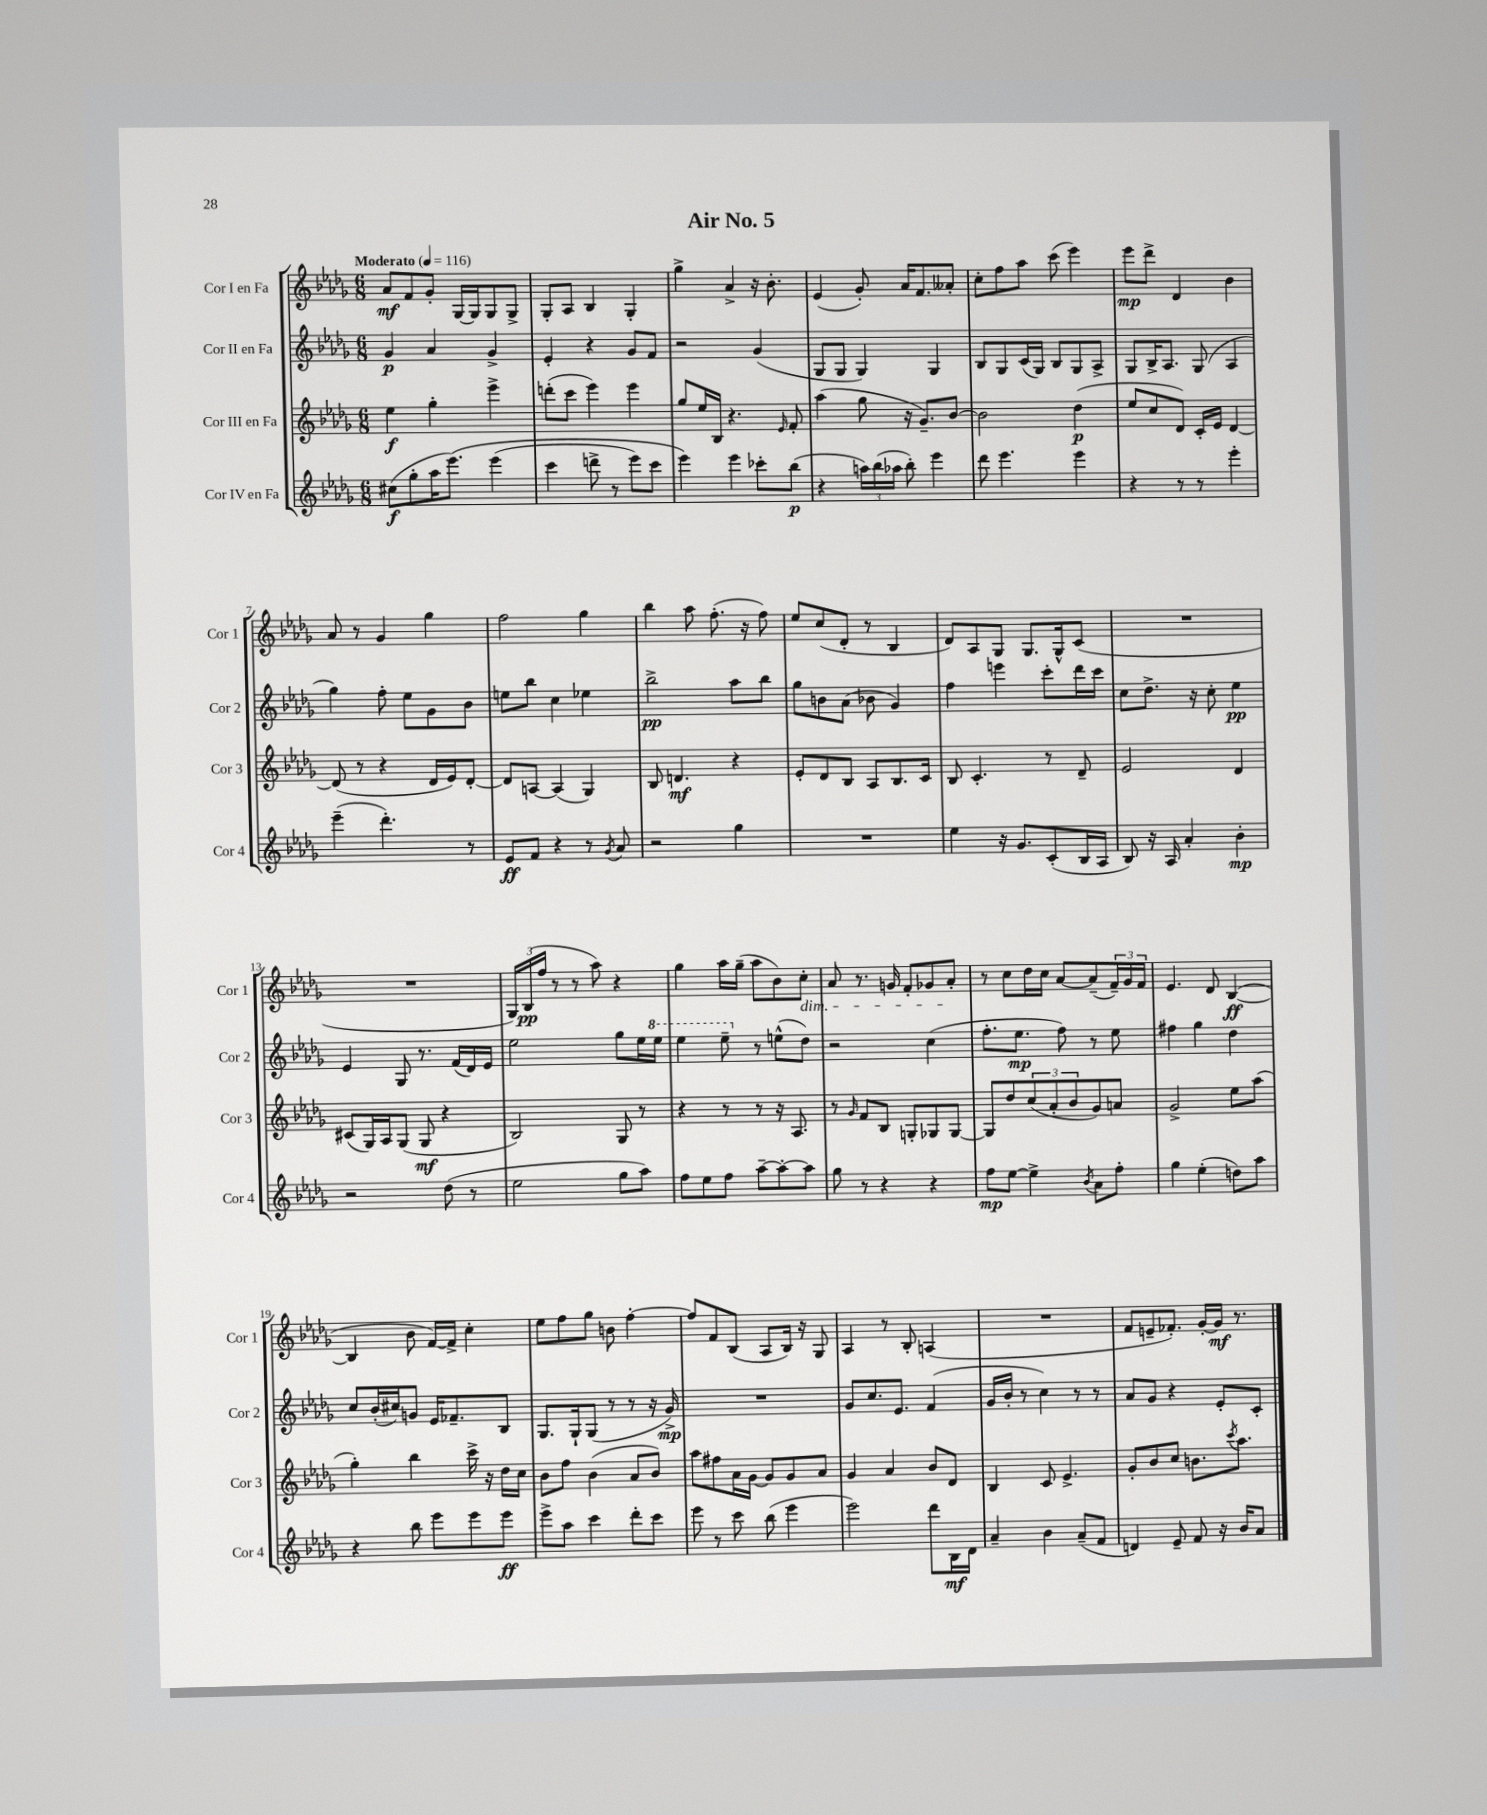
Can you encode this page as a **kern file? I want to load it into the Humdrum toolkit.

**kern	**dynam	**kern	**dynam	**kern	**dynam	**kern	**dynam
*part4	*part4	*part3	*part3	*part2	*part2	*part1	*part1
*staff4	*staff4	*staff3	*staff3	*staff2	*staff2	*staff1	*staff1
*I"Cor IV en Fa	*	*I"Cor III en Fa	*	*I"Cor II en Fa	*	*I"Cor I en Fa	*
*I'Cor 4	*	*I'Cor 3	*	*I'Cor 2	*	*I'Cor 1	*
*clefG2	*	*clefG2	*	*clefG2	*	*clefG2	*
*k[b-e-a-d-g-]	*	*k[b-e-a-d-g-]	*	*k[b-e-a-d-g-]	*	*k[b-e-a-d-g-]	*
*M6/8	*	*M6/8	*	*M6/8	*	*M6/8	*
*MM116	*	*MM116	*	*MM116	*	*MM116	*
=1	=1	=1	=1	=1	=1	=1	=1
!	!	!	!	!	!	!LO:TX:a:B:t=Moderato	!
(8cc#X\L	f	4ee-\	f	4g-/	p	8a-/L	mf
8gg-'\	.	.	.	.	.	8f/	.
16aa-\K	.	4gg-'\	.	4a-/	.	8g-'/J	.
(8.eee-\J)	.	.	.	.	.	.	.
.	.	.	.	.	.	[16G-/LL	.
.	.	.	.	.	.	16G-/J]	.
(4eee-\	.	4eee-^\	.	4g-^/	.	8G-/	.
.	.	.	.	.	.	8G-^/J	.
=2	=2	=2	=2	=2	=2	=2	=2
4ccc\	.	(8dddn'\L	.	4e-'/	.	8G-'/L	.
.	.	8ccc\J	.	.	.	8A-/J	.
8dddn^\	.	4eee-\)	.	4r	.	4B-/	.
8r	.	.	.	.	.	.	.
8eee-\L)	.	4eee-\	.	8g-/L	.	4G-'/	.
8ccc\J	.	.	.	8f/J	.	.	.
=3	=3	=3	=3	=3	=3	=3	=3
4eee-\)	.	8gg-/L	.	2r	.	4gg-^\	.
.	.	16ee-/L	.	.	.	.	.
.	.	16B-/JJ	.	.	.	.	.
4eee-\	.	4.r	.	.	.	4a-^/	.
8ccc-X'\L	.	.	.	(4g-/	.	16r	.
.	.	.	.	.	.	8.b-'\	.
.	.	16qqe-/	.	.	.	.	.
(8bb-\J	p	8f'/	.	.	.	.	.
=4	=4	=4	=4	=4	=4	=4	=4
4r	.	(4aa-\	.	8G-/L	.	(4e-/	.
.	.	.	.	8G-/J	.	.	.
24aan\LL)	.	8gg-\	.	4G-/)	.	8g-'/)	.
(24bb-\	.	.	.	.	.	.	.
24aa-X\JJ	.	.	.	.	.	.	.
8bb-'\)	.	16r	.	.	.	16a-/KL	.
.	.	8.g-~/L)	.	.	.	8.f/	.
4eee-\	.	.	.	4G-/	.	.	.
.	.	[8b-/J	.	.	.	8a--X'/J	.
=5	=5	=5	=5	=5	=5	=5	=5
8ddd-\	.	2b-\]	.	8B-/L	.	8cc'\L	.
4.eee-\	.	.	.	8G-/	.	8ff\	.
.	.	.	.	(16c/L	.	8aa-\J	.
.	.	.	.	16G-/JJ)	.	.	.
.	.	.	.	8B-/L	.	(8ccc\	.
4eee-\	.	(4dd-\	p	8G-/	.	4eee-\)	.
.	.	.	.	8A-^/J	.	.	.
=6	=6	=6	=6	=6	=6	=6	=6
4r	.	8ee-/L	.	8G-/L	.	8eee-\L	mp
.	.	8cc/	.	16B-^/K	.	8ddd-^\J	.
.	.	.	.	8.A-/J	.	.	.
8r	.	8d-/J)	.	.	.	4d-/	.
8r	.	16c'/LL	.	(8G-/	.	.	.
.	.	16e-/JJ	.	.	.	.	.
4eee-'\	.	[4d-/	.	4A-/	.	4b-\	.
!!LO:LB:g=z
=7	=7	=7	=7	=7	=7	=7	=7
(4eee-~\	.	(8d-/]	.	4gg-\)	.	8a-/	.
.	.	8r	.	.	.	8r	.
4.ddd-'\)	.	4r	.	8ff'\	.	4g-/	.
.	.	.	.	8ee-\L	.	.	.
.	.	16d-/LL	.	8g-\	.	4gg-\	.
.	.	16e-/J)	.	.	.	.	.
8r	.	[8d-'/J	.	8b-\J	.	.	.
=8	=8	=8	=8	=8	=8	=8	=8
8e-/L	ff	8d-/L]	.	8een\L	.	2ff\	.
8f/J	.	[8An/J	.	8bb-\J	.	.	.
4r	.	(4A/]	.	4cc\	.	.	.
8r	.	4G-/)	.	4ee-X\	.	4gg-\	.
8qg-/	.	.	.	.	.	.	.
8a-/	.	.	.	.	.	.	.
=9	=9	=9	=9	=9	=9	=9	=9
2r	.	8B-/	.	2bb-^\	pp	4bb-\	.
.	.	4.dn/	mf	.	.	.	.
.	.	.	.	.	.	8aa-\	.
.	.	.	.	.	.	(8.ff'\	.
4gg-\	.	4r	.	8aa-\L	.	.	.
.	.	.	.	.	.	16r	.
.	.	.	.	8bb-\J	.	8ff\)	.
=10	=10	=10	=10	=10	=10	=10	=10
2.r	.	8e-'/L	.	8gg-\L	.	8ee-/L	.
.	.	8d-/	.	8bn\	.	(8cc/	.
.	.	8B-/J	.	(8a-\J	.	8d-'/J	.
.	.	8A-/L	.	8b-X\	.	8r	.
.	.	8.B-/	.	4g-/)	.	4B-/	.
.	.	16c/Jk	.	.	.	.	.
=11	=11	=11	=11	=11	=11	=11	=11
4ee-\	.	8B-/	.	4ff\	.	8d-/L)	.
.	.	4.c'/	.	.	.	8A-/	.
16r	.	.	.	4eeen\	.	8G-/J	.
8.g-/L	.	.	.	.	.	.	.
.	.	.	.	.	.	8.G-/L	.
(8c'/	.	8r	.	8ccc'\L	.	.	.
.	.	.	.	.	.	16G-^^/k	.
16B-/L	.	8d-~/	.	16ddd-\L	.	(8c/J	.
16A-/JJ	.	.	.	16ccc\JJ	.	.	.
=12	=12	=12	=12	=12	=12	=12	=12
8B-/)	.	2e-/	.	8cc\L	.	2.r	.
16r	.	.	.	8.dd-^\J	.	.	.
16A-/	.	.	.	.	.	.	.
4a-'/	.	.	.	.	.	.	.
.	.	.	.	16r	.	.	.
.	.	.	.	8cc'\	.	.	.
4b-'\	mp	4d-/	.	4ee-\	pp	.	.
!!LO:LB:g=z
=13	=13	=13	=13	=13	=13	=13	=13
2r	.	(8c#X/L	.	4e-/	.	2.r	.
.	.	16G-/L)	.	.	.	.	.
.	.	16A-/J	.	.	.	.	.
.	.	(8G-/J	.	8G-/	.	.	.
.	.	8G-/	mf	8.r	.	.	.
(8dd-\	.	4r	.	.	.	.	.
.	.	.	.	(16f/LL	.	.	.
8r	.	.	.	16d-/)	.	.	.
.	.	.	.	16e-/JJ	.	.	.
=14	=14	=14	=14	=14	=14	=14	=14
2ee-\	.	2B-/)	.	2ee-\	.	24G-/LL)	.
.	.	.	.	.	.	(24B-/	pp
.	.	.	.	.	.	24ff/JJ	.
.	.	.	.	.	.	8r	.
.	.	.	.	.	.	8r	.
.	.	.	.	.	.	8aa-\)	.
8gg-\L	.	8G-/	.	8gg-\L	.	4r	.
8aa-\J)	.	8r	.	16ee-\L	.	.	.
*	*	*	*	*8va	*	*	*
.	.	.	.	16eee-\JJ	.	.	.
=15	=15	=15	=15	=15	=15	=15	=15
8ff\L	.	4r	.	4eee-\	.	4gg-\	.
8ee-\	.	.	.	.	.	.	.
8ff\J	.	8r	.	8eee-~\	.	16aa-\LL	.
.	.	.	.	.	.	(16gg-~\JJ	.
*	*	*	*	*X8va	*	*	*
[8aa-~\L	.	8r	.	8r	.	8aa-\L	.
8aa-'\_	.	16r	.	(8een^^\L	.	8b-\)	.
.	.	8.A-/	.	.	.	.	.
!	!	!	!	!	!	!LO:TX:b:i:t=dim.	!
8aa-\J]	.	.	.	8dd-\J)	.	8cc'\J	.
=16	=16	=16	=16	=16	=16	=16	=16
8gg-\	.	8r	.	2r	.	8a-/	.
.	.	16qqg-/	.	.	.	.	.
8r	.	8f/L	.	.	.	8.r	.
4r	.	8B-/J	.	.	.	.	.
.	.	.	.	.	.	16gn/	.
.	.	8Gn'/L	.	.	.	8f'/L	.
4r	.	8G-X/	.	(4cc\	.	8g-X/	.
.	.	[8G-/J	.	.	.	8a-'/J	.
=17	=17	=17	=17	=17	=17	=17	=17
8ff\L	mp	8G-/L]	.	8.ff'\L	.	8r	.
[8ee-\J	.	8dd-/	.	.	.	8cc\L	.
.	.	.	.	8.ee-\J	mp	.	.
4ee-^\]	.	(12cc/	.	.	.	16dd-\L	.
.	.	.	.	.	.	16cc\JJ	.
.	.	12a-'/	.	.	.	.	.
.	.	.	.	8ff\)	.	[8a-/L	.
.	.	12b-/	.	.	.	.	.
8qb-/	.	.	.	.	.	.	.
8a-\L	.	8g-/)	.	8r	.	(8a-~/]	.
8ff'\J	.	8an/J	.	8ee-\	.	24f~/L)	.
.	.	.	.	.	.	24g-/	.
.	.	.	.	.	.	24f/JJ	.
=18	=18	=18	=18	=18	=18	=18	=18
4gg-\	.	2g-^/	.	4ff#X\	.	4.e-/	.
(4ee-'\	.	.	.	4gg-\	.	.	.
.	.	.	.	.	.	8d-/	.
8ddn\L)	.	8ee-\L	.	4dd-\	.	([4B-/	ff
8aa-\J	.	(8aa-\J	.	.	.	.	.
!!LO:LB:g=z
=19	=19	=19	=19	=19	=19	=19	=19
4r	.	4gg-'\)	.	8cc/L	.	4B-/]	.
.	.	.	.	(16b-'/L	.	.	.
.	.	.	.	16cc#X/J)	.	.	.
8bb-\	.	4bb-\	.	8gn/J	.	8b-\	.
8eee-\L	.	.	.	16e-/KL	.	[16f/LL)	.
.	.	.	.	8.f-X~/	.	16f^/JJ]	.
8eee-\	.	16ccc^\	.	.	.	4cc'\	.
.	.	16r	.	.	.	.	.
8eee-\J	ff	16dd-\LL	.	8B-/J	.	.	.
.	.	16cc\JJ	.	.	.	.	.
=20	=20	=20	=20	=20	=20	=20	=20
8eee-^\L	.	8b-\L	.	8.G-/L	.	8ee-\L	.
8aa-\J	.	8ff\J	.	.	.	8ff\	.
.	.	.	.	16G-`/k	.	.	.
4ccc\	.	(4b-\	.	(8G-/J	.	8gg-\J	.
.	.	.	.	8r	.	8bn\	.
8ddd-'\L	.	8a-/L	.	8r	.	[4ff'\	.
8ccc\J	.	8b-/J)	.	16r	.	.	.
.	.	.	.	16g-^/)	mp	.	.
=21	=21	=21	=21	=21	=21	=21	=21
8eee-\	.	8aa-\L	.	2.r	.	8ff/L]	.
8r	.	8ff#X\	.	.	.	8f/	.
8ccc\	.	16a-\L	.	.	.	(8B-/J	.
.	.	[16g-\JJ	.	.	.	.	.
(8bb-\	.	8g-/L]	.	.	.	8A-/L	.
4eee-\	.	8g-/	.	.	.	16B-/Jk)	.
.	.	.	.	.	.	16r	.
.	.	8a-/J	.	.	.	8G-/	.
=22	=22	=22	=22	=22	=22	=22	=22
2eee-\)	.	4g-/	.	8g-/L	.	4A-/	.
.	.	.	.	8.cc/	.	.	.
.	.	4a-/	.	.	.	8r	.
.	.	.	.	8.e-/J	.	.	.
.	.	.	.	.	.	8B-'/	.
8ddd-\L	.	8b-/L	.	(4f/	.	(4An/	.
16B-\L	mf	8d-/J	.	.	.	.	.
16d-\JJ	.	.	.	.	.	.	.
=23	=23	=23	=23	=23	=23	=23	=23
4a-~/	.	4B-/	.	16g-/LL	.	2.r	.
.	.	.	.	16b-'/JJ	.	.	.
.	.	.	.	8r	.	.	.
4b-\	.	8c/	.	4cc\)	.	.	.
.	.	4.e-^/	.	.	.	.	.
(8a-~/L	.	.	.	8r	.	.	.
8f/J	.	.	.	8r	.	.	.
=24	=24	=24	=24	=24	=24	=24	=24
4dn/)	.	8g-'/L	.	8a-/L	.	8f/L	.
.	.	8b-/	.	8g-/J	.	8en~/	.
8e-~/	.	8cc/J	.	4r	.	8.f-X'/J)	.
8f/	.	8.bn\L	.	.	.	.	.
.	.	.	.	.	.	[16g-'/LL	.
16r	.	.	.	8e-'/L	.	16g-/JJ]	mf
.	.	8qccc/	.	.	.	.	.
16b-/KL	.	8.aa-\J	.	.	.	8.r	.
8a-/J	.	.	.	8c'/J	.	.	.
==	==	==	==	==	==	==	==
*-	*-	*-	*-	*-	*-	*-	*-
